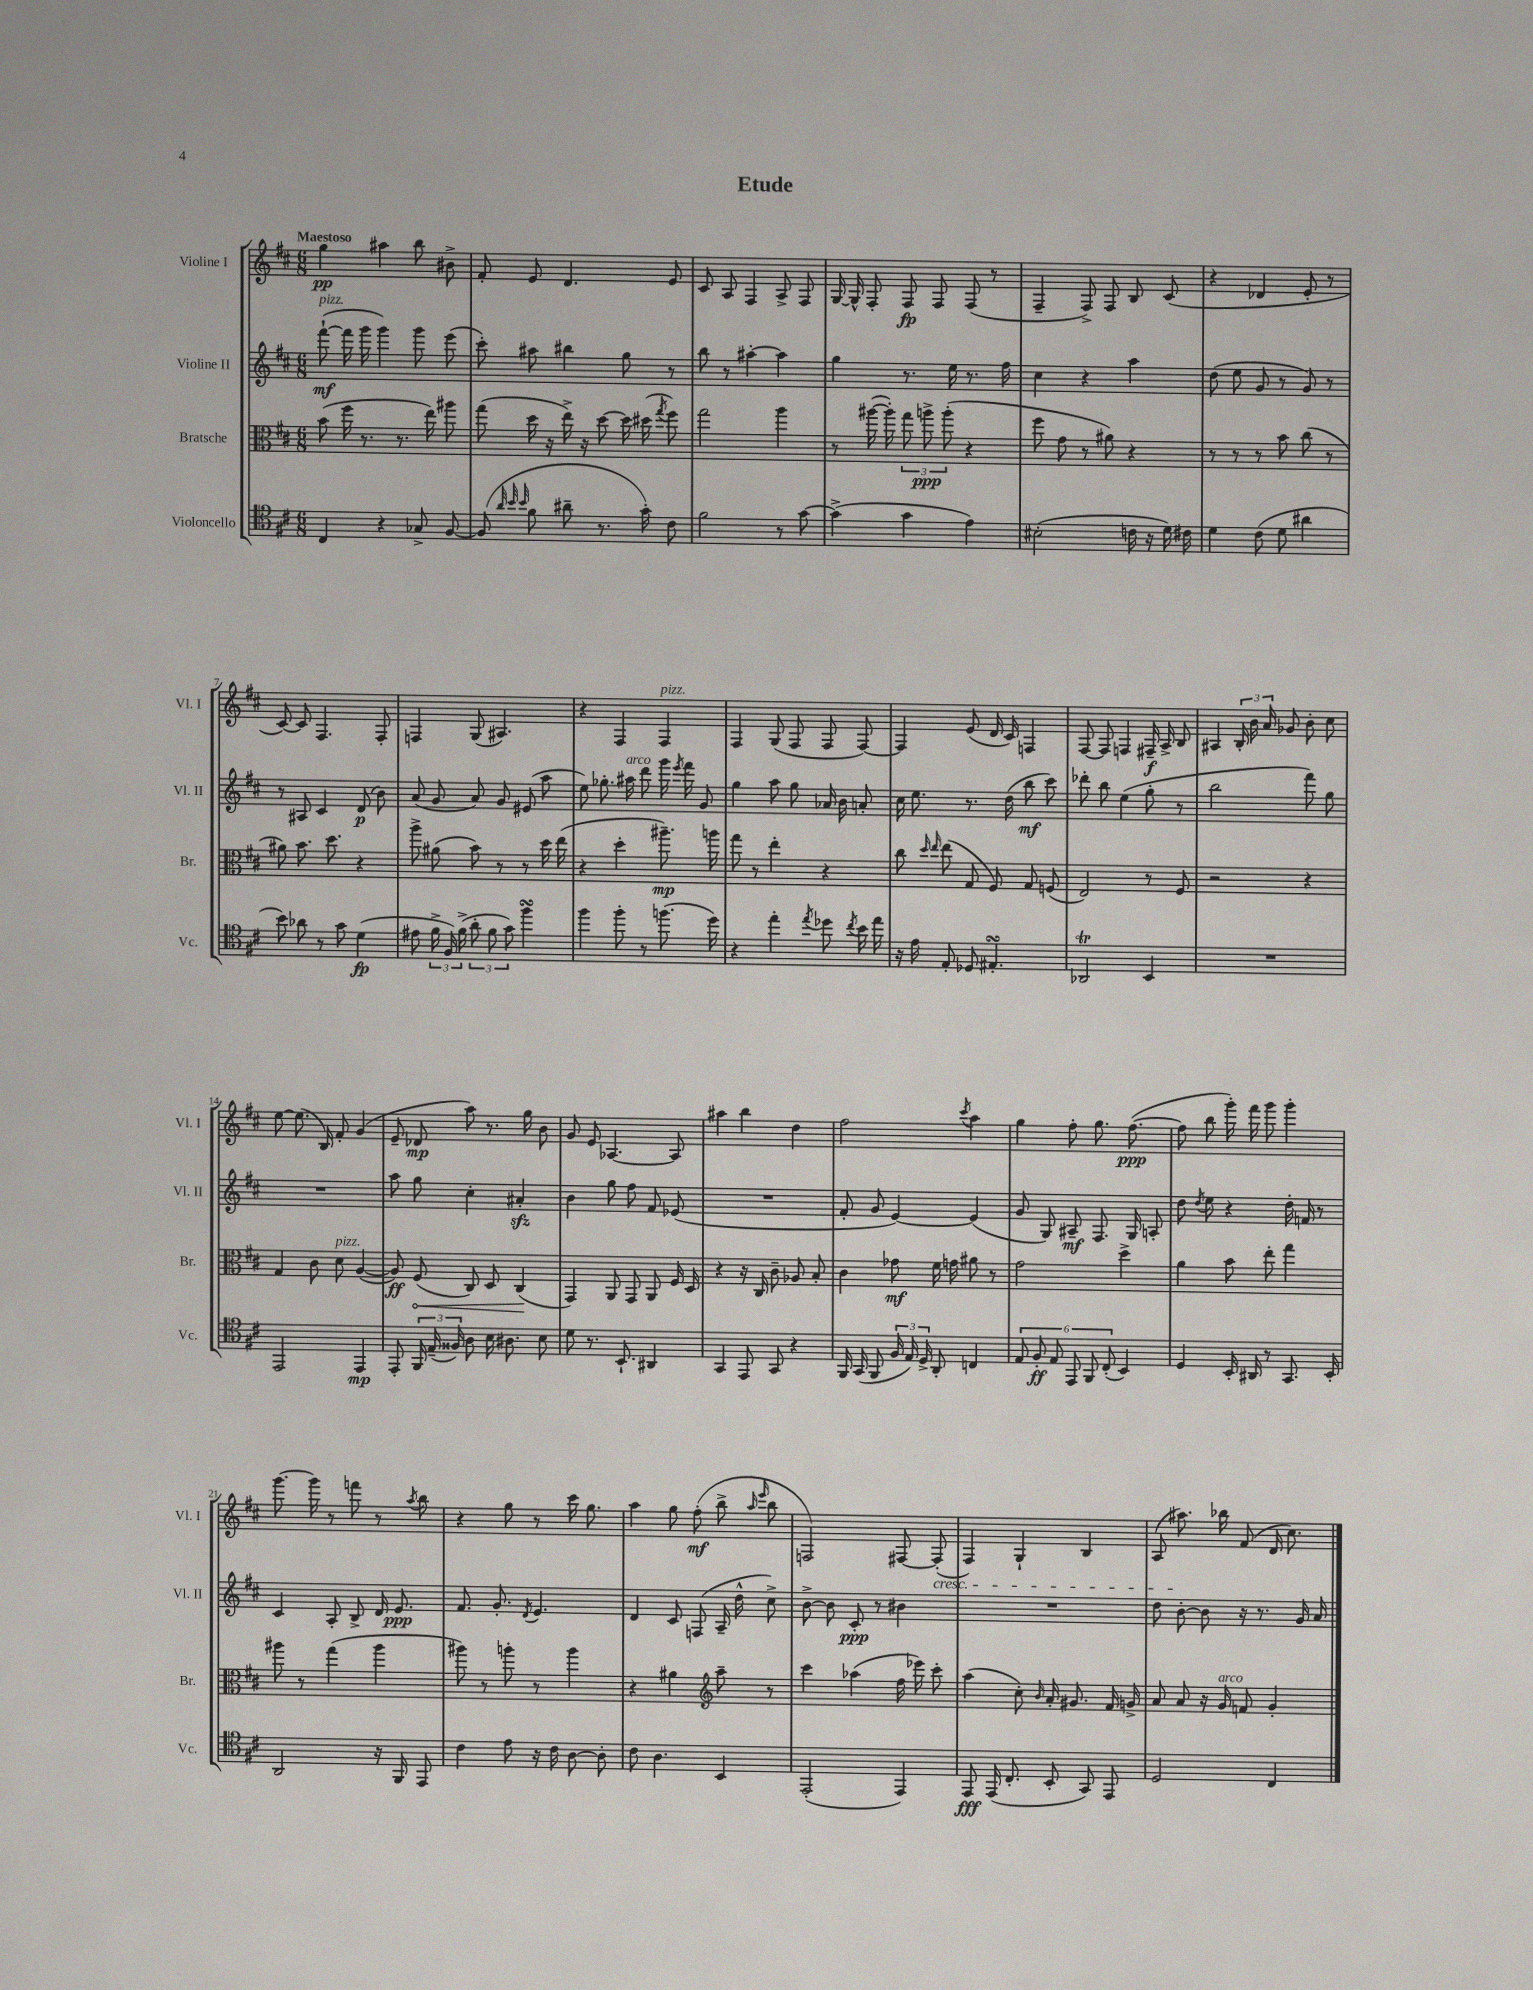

**kern	**kern	**kern	**kern
*staff4	*staff3	*staff2	*staff1
*clefC4	*clefC3	*clefG2	*clefG2
*k[f#c#]	*k[f#c#]	*k[f#c#]	*k[f#c#]
*M6/8	*M6/8	*M6/8	*M6/8
4C#	(8b	([8fff#`	4gg
.	16ff#	16fff#]	.
.	8.r	16ggg	.
4r	.	4ggg)	4aa#
.	8.r	.	.
8G-^	.	8ggg	8bb
.	16ee)	.	.
[8F#	8aa#	(8eee	8b#^
=	=	=	=
(8F#]	(8gg	8ccc#')	8f#'
32qqa	.	.	.
32qqb	.	.	.
32qqb	.	.	.
8f#	16dd	8aa#	8e
.	16r	.	.
8a#~	16ee^)	4bb#	4.d
.	16r	.	.
8.r	[8dd	.	.
.	16dd]	8gg	.
16g')	(16dd#	.	.
.	8qgg	.	.
8c#	8ff#)	8r	8e
=	=	=	=
2f#	2gg	8bb	8c#
.	.	8r	8A
.	.	[4aa#'	4F#
8r	4aa	4aa#]	8A^
[8g	.	.	8F#
=	=	=	=
(4g^]	8r	4gg	[16G
.	.	.	16G^^]
.	([16aa#	.	8F#'
.	16aa#'])	.	.
4g	12gg	8.r	8F#
.	12aa^	.	.
.	.	.	8F#
.	(12aa'	.	.
.	.	16ee	.
4e)	4r	8.r	(8F#
.	.	.	8r
.	.	16ff#	.
=	=	=	=
(2B#'	8ff#	4cc#	4F#~
.	8g	.	.
.	8r	4r	8F#^)
.	8a#)	.	8F#
16c	4r	4aa	8B
16r	.	.	.
16d)	.	.	(8c#
16c#	.	.	.
=	=	=	=
4d	8r	(8dd	4r
.	8r	8ee	.
(8c#	8r	8g	4d-
8d	8b	8r	.
4a#	(8cc#	8g)	8e'
.	8r	8r	8r
=	=	=	=
8b)	8a#)	8r	[8c#)
8a-	8.b	8A#	8c#]
8r	.	4c#	4.F#
.	8.dd	.	.
8g	.	.	.
(4d	4r	(8d	.
.	.	8b)	8F#'
=	=	=	=
8e#	8aa^	(8a	4F
24f#^	(8a#	8g	.
24F#)	.	.	.
(24f#^	.	.	.
12a'	8b)	8a)	(8G
12f#	.	.	.
.	8r	8g	4.A#)
12g)	.	.	.
4ff#	8r	(8e#	.
.	16dd	8aa	.
.	(16ee	.	.
=	=	=	=
4ff#	4r	8ee)	4r
.	.	8.gg-'	.
8ff#'	4dd'	.	4F#
.	.	16aa#	.
8r	.	8ddd	.
(8.ff	8.aa#~)	16ggg	4F#
.	.	8qeee	.
.	.	16fff#	.
.	.	8g	.
16dd)	16aa	.	.
=	=	=	=
4r	8gg	4gg	4F#
.	8r	.	.
4ee'	4ee'	8aa	(8G
.	.	8gg	8F#
8qee	.	.	.
8dd-	4r	16a-	8F#
.	.	16b	.
8qcc#	.	.	.
16b	.	8a'	[8F#)
16ee	.	.	.
=	=	=	=
16r	8cc#	16cc#	4F#]
16e	.	8.ee	.
.	16qqdd	.	.
.	16qqee	.	.
8E'	(8ee	.	.
8D-	8G	8.r	(8e
4.E#'	8F#)	.	16d
.	.	(16dd	16c#)
.	8G	8bb	4F
.	(8F	8ccc#)	.
=	=	=	=
2AA-	2E)	8ddd-'	[8F#
.	.	8bb	8F#]
.	.	(4ee	4F
4BB	8r	8gg'	16F#~
.	.	.	16A^
.	8F#	8r	8B
=	=	=	=
2.r	2r	2bb	4A#
.	.	.	24B'
.	.	.	24b
.	.	.	24a
.	.	.	8g-
.	4r	8fff#)	8b'
.	.	8gg	8cc#
=	=	=	=
2EE	4G	2.r	[8ee
.	.	.	(8.ee]
.	8c#	.	.
.	.	.	16B)
.	8d	.	8f#'
4EE	([4A	.	(4g
=	=	=	=
8EE'	8A])	8aa	8e~
24FF#	(8F#	8gg	8d-
(24E~	.	.	.
24F##)	.	.	.
8A	8C#)	4cc#'	8aa)
16B	8D	.	8.r
8.A#	.	.	.
.	(4C#	4a#'	.
.	.	.	16gg
8B	.	.	8b
=	=	=	=
8d	4GG)	4b	8g
8.r	.	.	8e
.	8AA	8gg	[4.A-
8.BB`	.	.	.
.	8GG	8ff#	.
4AA#	8AA	8f#	.
.	16F#	(8e-	8A-]
.	16D	.	.
=	=	=	=
4GG	4r	2.r	4aa#
8EE	16r	.	4bb
.	16C#	.	.
8GG	8c#~	.	.
4r	8A-	.	4dd
.	8B'	.	.
=	=	=	=
16FF#	4c#	8f#'	2ff#
(16GG	.	.	.
8FF#	.	8g	.
24F#	8g-	[4e)	.
24E)	.	.	.
24D^	.	.	.
8AA'	16f#	.	.
.	16g	.	.
.	.	.	8qccc#
4C	8a#	(4e]	4aa
.	8r	.	.
=	=	=	=
12E	2g	8g	4gg
12F#'	.	.	.
.	.	8G)	.
12E	.	.	.
12EE	.	8A#~	8ff#'
12FF#	.	.	.
.	.	8.F#	8.gg
(12C#'	.	.	.
4BB)	4dd^	.	.
.	.	16G	([8.ff#
.	.	8A'	.
=	=	=	=
4D	4a	8dd	8ff#]
.	.	8qdd	.
.	.	8ee	8bb
16BB'	8b	4r	16ggg')
16AA#	.	.	16fff#
8r	8ee'	.	8ggg
8.GG	4gg	16dd'	4ggg'
.	.	16f	.
.	.	8r	.
16BB'	.	.	.
=	=	=	=
2AA	8aa#	4c#	[8.ggg
.	8r	.	.
.	.	.	16ggg]
.	(4gg	8A'	8r
.	.	8B^	8fff
16r	4aa#	16d	8r
16FF#	.	8.e	.
.	.	.	8qaa
8EE	.	.	8bb
=	=	=	=
4c#	8aa#)	8.f#	4r
.	8r	.	.
.	.	8.g'	.
8e	8aa'	.	8gg
.	.	8qd	.
16r	8r	4.e	8r
16c#	.	.	.
[8A	4aa	.	16ccc#
.	.	.	8.gg
8A']	.	.	.
=	=	=	=
8c#	4r	4d	4aa
4.A	.	.	.
.	4a#	8c#	8gg
.	.	(8F	(8ff#'
*	*clefG2	*	*
4BB	8aa~	16A~	8bb^
.	.	16dd^^	.
.	.	.	16qqaa
.	.	.	16qqeee
.	8r	8cc#^)	8bb
=	=	=	=
(2EE'	4ccc#	[8b^	2F)
.	.	8b]	.
.	(4aa-	8c#'	.
.	.	8r	.
4EE)	16ff#	4b#	[8F#
.	16eee-)	.	.
.	8ccc#'	.	(8F#']
=	=	=	=
8EE	(4aa	2.r	4F#)
(16EE	.	.	.
8.C#'	.	.	.
.	8cc#')	.	4G`
.	16qqb	.	.
8BB'	16a'	.	.
.	8.g#	.	.
8GG)	.	.	4B
8EE	16f#	.	.
.	16g^	.	.
=	=	=	=
2D	8a	8dd	(8A
.	8a	[8b'	8.aa#)
.	16r	8b]	.
.	16g	.	16bb-
.	8f	16r	(8f#
.	.	8.r	.
4C#	4g'	.	16d
.	.	.	8.cc#)
.	.	16g	.
.	.	16a	.
==	==	==	==
*-	*-	*-	*-
